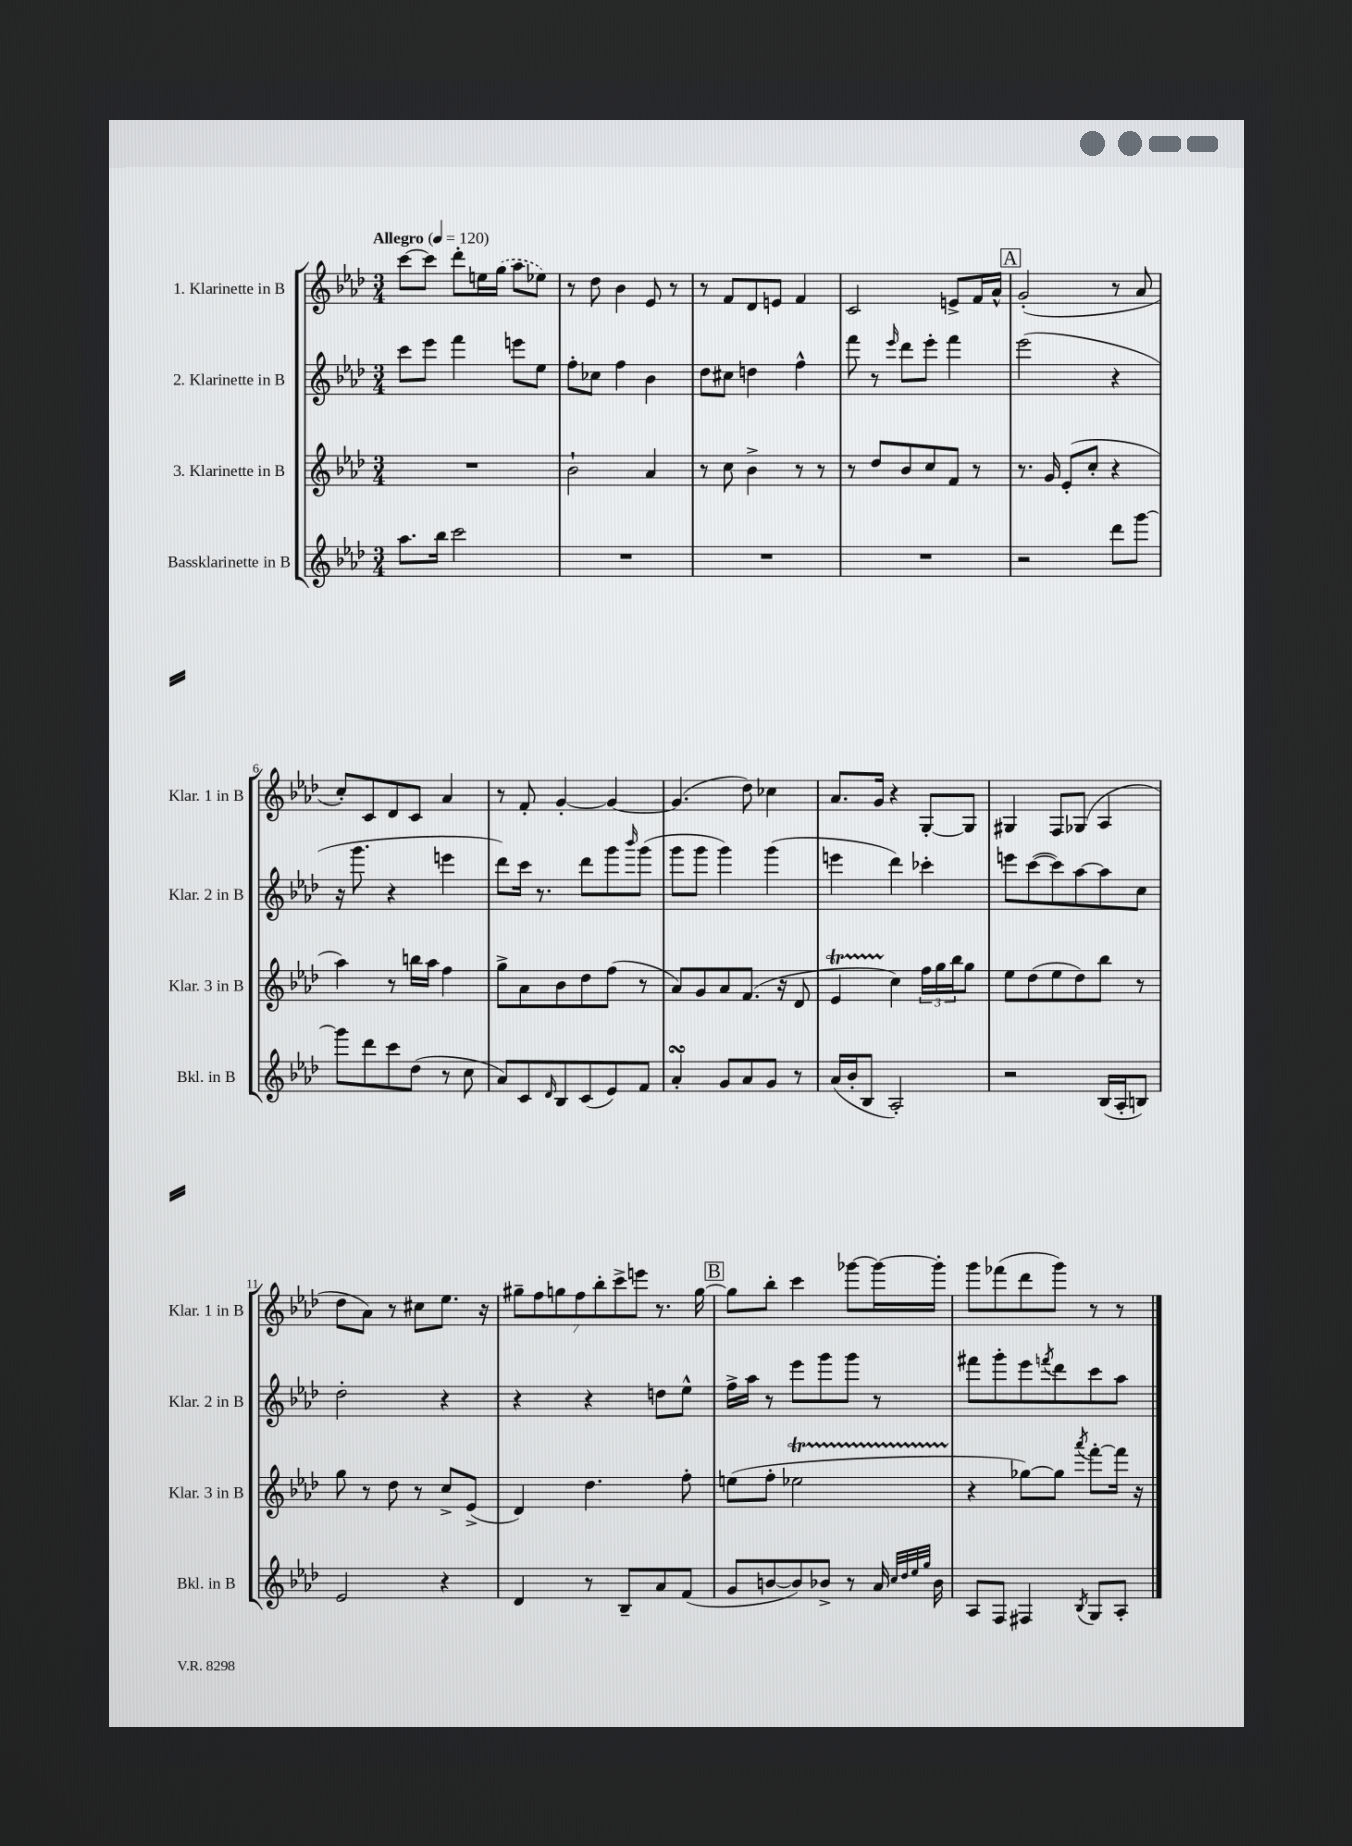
<<
\new StaffGroup <<
\new Staff = "s0" \with { instrumentName = "1. Klarinette in B" shortInstrumentName = "Klar. 1 in B" } {
    \clef treble \key aes \major \numericTimeSignature \time 3/4 \tempo "Allegro" 4 = 120
    c'''8~ c'''8 des'''8-. e''16 \once \slurDashed g''16( aes''8 ees''8) |
    r8 des''8 bes'4 ees'8 r8 |
    r8 f'8 des'8 e'8 f'4 |
    c'2 e'8-> f'16 aes'16-^ |
    \mark \markup { \box "A" } g'2-.( r8 aes'8 |
    c''8-.) c'8 des'8 c'8 aes'4 |
    r8 f'8-. g'4~-. g'4~ |
    g'4.( des''8) ces''4 |
    aes'8. g'16 r4 g8~-. g8 |
    gis4 f8 ges8( aes4 |
    des''8 aes'8) r8 cis''8 ees''8. r16 |
    \tuplet 7/4 { gis''8-- f''8 g''8 f''8 bes''8-. c'''8-> e'''8 } r8. g''16~ |
    \mark \markup { \box "B" } g''8 bes''8-. c'''4 ges'''8~ ges'''16~ ges'''16-. |
    g'''8 fes'''8( des'''8 g'''8) r8 r8 \bar "|." |
}
\new Staff = "s1" \with { instrumentName = "2. Klarinette in B" shortInstrumentName = "Klar. 2 in B" } {
    \clef treble \key aes \major \numericTimeSignature \time 3/4
    c'''8 ees'''8 f'''4 e'''8 ees''8 |
    f''8-. ces''8 f''4 bes'4 |
    des''8 cis''8 d''4 f''4-^ |
    f'''8 r8 \grace { ees'''16 } des'''8 ees'''8-. f'''4 |
    \mark \markup { \box "A" } ees'''2( r4 |
    r16 g'''8. r4 e'''4 |
    des'''8) c'''16 r8. des'''8 g'''8 \grace { bes'''16 } g'''8( |
    g'''8 g'''8 g'''4) g'''4( |
    e'''4 des'''4) ces'''4-. |
    e'''8 c'''8~( c'''8) aes''8~ aes''8 c''8 |
    des''2-. r4 |
    r4 r4 d''8 ees''8-^ |
    \mark \markup { \box "B" } f''16-> aes''16 r8 ees'''8 g'''8 g'''8 r8 |
    fis'''8 g'''8-. ees'''8 \acciaccatura { f'''8 } des'''8 c'''8 aes''8 \bar "|." |
}
\new Staff = "s2" \with { instrumentName = "3. Klarinette in B" shortInstrumentName = "Klar. 3 in B" } {
    \clef treble \key aes \major \numericTimeSignature \time 3/4
    R2. |
    bes'2-! aes'4 |
    r8 c''8 bes'4-> r8 r8 |
    r8 des''8 bes'8 c''8 f'8 r8 |
    \mark \markup { \box "A" } r8. g'16 ees'8-.( c''8-. r4 |
    aes''4) r8 b''16 aes''16 f''4 |
    g''8-> aes'8 bes'8 des''8 f''8( r8 |
    aes'8) g'8 aes'8 f'8.( r16 des'8 |
    ees'4\startTrillSpan c''4\stopTrillSpan) \tuplet 3/2 { f''16 g''16 bes''16 } g''8 |
    ees''8 des''8( ees''8 des''8) bes''8 r8 |
    g''8 r8 des''8 r8 c''8-> ees'8->( |
    des'4) des''4. f''8-. |
    \mark \markup { \box "B" } e''8( f''8-. ees''2\startTrillSpan |
    r4\stopTrillSpan ges''8~) ges''8 \acciaccatura { aes'''8 } f'''8~-. f'''16 r16 \bar "|." |
}
\new Staff = "s3" \with { instrumentName = "Bassklarinette in B" shortInstrumentName = "Bkl. in B" } {
    \clef treble \key aes \major \numericTimeSignature \time 3/4
    aes''8. bes''16 c'''2 |
    R2. |
    R2. |
    R2. |
    \mark \markup { \box "A" } r2 des'''8 g'''8~ |
    g'''8 des'''8 c'''8 des''8( r8 c''8 |
    aes'8) c'8 \grace { des'16 } bes8 c'8( ees'8) f'8 |
    aes'4-.\turn g'8 aes'8 g'8 r8 |
    aes'16( bes'16-. bes8 aes2-.) |
    r2 bes16( aes16-. b8) |
    ees'2 r4 |
    des'4 r8 bes8-- aes'8 f'8( |
    \mark \markup { \box "B" } g'8 b'8~ b'8) bes'8-> r8 aes'16 \grace { c''32 des''32 ees''32 g''32 } bes'16 |
    aes8 f8 fis4 \acciaccatura { bes8 } g8 aes8-. \bar "|." |
}
>>
>>
